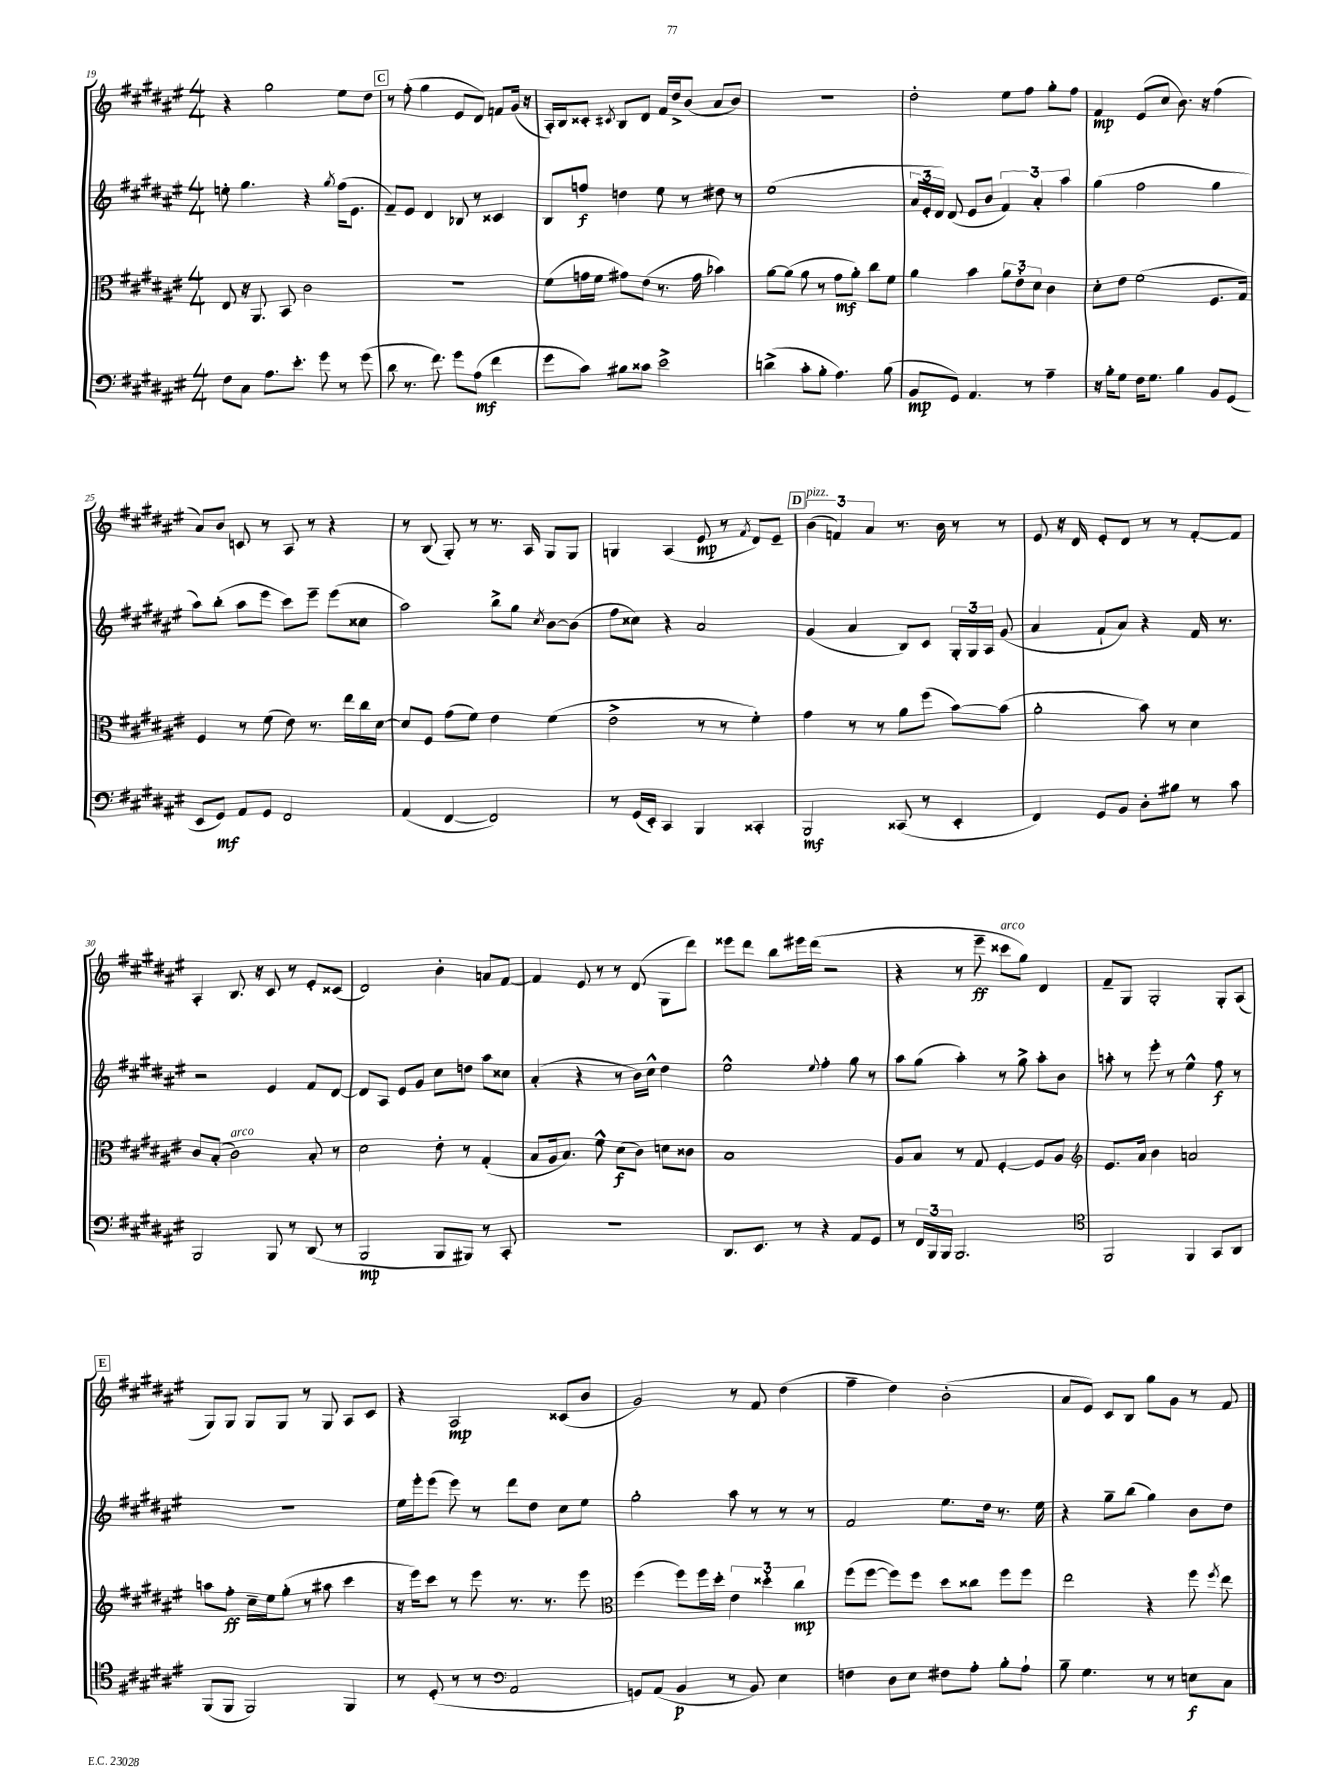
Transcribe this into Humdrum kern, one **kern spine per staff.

**kern	**kern	**kern	**kern
*staff4	*staff3	*staff2	*staff1
*clefF4	*clefC3	*clefG2	*clefG2
*k[f#c#g#d#a#e#]	*k[f#c#g#d#a#e#]	*k[f#c#g#d#a#e#]	*k[f#c#g#d#a#e#]
*M4/4	*M4/4	*M4/4	*M4/4
8F#	8E#	8ee'	4r
8C#	16r	4.gg#	.
.	8.AA#	.	.
8.A#	.	.	2gg#
.	8BB	.	.
8.e#'	.	.	.
.	2c#	4r	.
8g#	.	.	.
.	.	8qgg#	.
8r	.	(16ff#	8ee#
.	.	8.e#	.
(8g#	.	.	8dd#
=	=	=	=
8d#	1r	8f#~)	8r
8.r	.	8e#	(8ff#'
.	.	4d#	4gg#
8.f#)	.	.	.
8g#	.	8B-	8e#
(8A#	.	8r	8d#)
4f#	.	4c##	8f
.	.	.	(16g#
.	.	.	16r
=	=	=	=
8g#	(8f#	8B	16A#')
.	.	.	16B
8c#)	16g	8ff	8c##'
.	16f#	.	.
.	.	.	8qc#
8B#	8g#)	4dd	8B
8c##	(8e#	.	8d#
2e#^	8.r	8ee#	16f#
.	.	.	16dd#^
.	.	8r	(8b
.	16g#	.	.
.	4b-)	8dd#	8a#
.	.	8r	8b)
=	=	=	=
(4d^	[8a#	(1ee#	1r
.	(8a#]	.	.
8c#'	8a#	.	.
8B'	8r	.	.
4.A#)	8g#	.	.
.	8a#')	.	.
.	8cc#	.	.
(8B	8f#	.	.
=	=	=	=
8BB	4a#	24a#	2dd#'
.	.	24e#'	.
.	.	24d#)	.
8GG#)	.	(8d#	.
4.AA#	4b	8e#	.
.	.	8b	.
.	12a#	6f#)	8ee#
.	12e#'	.	.
8r	.	.	8ff#
.	12d#	6a#'	.
4A#~	4c#	.	8gg#'
.	.	6aa#	.
.	.	.	8ff#
=	=	=	=
16r	8d#'	(4gg#	4f#
16B'	.	.	.
8G#	8e#	.	.
16F#	(2f#	2ff#	(8e#
8.G#	.	.	.
.	.	.	8cc#
4B	.	.	8.b)
.	.	.	16r
8BB	8.F#	4gg#	(4ff#
(8GG#	.	.	.
.	16G#)	.	.
=	=	=	=
8EE#	4F#	8aa#)	8a#)
8GG#)	.	(8bb'	8b
8AA#	8r	8aa#	8c
8GG#	(8f#	8eee#	8r
2FF#	8e#)	8ccc#)	8A#
.	8.r	8eee#~	8r
.	.	(8eee#	4r
.	16ee#	.	.
.	16cc#	8cc##	.
.	[16d#	.	.
=	=	=	=
(4AA#	8d#]	2aa#)	8r
.	8F#	.	(8B
[4FF#	(8g#	.	8G#')
.	8f#)	.	8r
2FF#])	4e#	8bb^	8.r
.	.	8gg#	.
.	.	.	16A#
.	.	8qcc#	.
.	(4f#	[8b	8G#
.	.	(8b]	8G#
=	=	=	=
8r	2e#^	8ff#	4G
(16GG#	.	8cc##)	.
16EE#')	.	.	.
4CC#	.	4r	(4A#
4BBB	8r	2a#	8e#
.	8r	.	8r
.	.	.	8qf#
4CC##'	4f#')	.	8d#)
.	.	.	8e#~
=	=	=	=
2BBB	4g#	(4g#	(6b
.	.	.	6f)
.	8r	4a#	.
.	.	.	6a#
.	8r	.	.
(8CC##	8a#	8B)	8.r
8r	(8ff#	8c#	.
.	.	.	16b
4EE#'	[8b)	24G#'	8r
.	.	24G#	.
.	.	24A#	.
.	(8b]	(8g#	8r
=	=	=	=
4FF#)	2a#'	4a#	8e#
.	.	.	16r
.	.	.	16d#
8GG#	.	8f#`	8e#'
8BB	.	8a#)	8d#
8D#'	8b)	4r	8r
8B#	8r	.	8r
8r	4d#	16f#	[8f#'
.	.	8.r	.
8c#	.	.	8f#]
=	=	=	=
2BBB	8c#	2r	4A#'
.	(8B'	.	.
.	2c#)	.	8.B
.	.	.	16r
8BBB	.	4e#	8c#
8r	.	.	8r
(8DD#	8B'	8f#	8e#'
8r	8r	[8d#	(8c##
=	=	=	=
2BBB	2d#	8d#]	2d#)
.	.	8A#	.
.	.	8e#	.
.	.	8g#	.
8BBB	8e#'	8cc#	4b'
8BBB#)	8r	8dd	.
8r	(4G#'	8aa#	8a
8CC#'	.	8cc##	[8f#
=	=	=	=
1r	8B	(4a#'	4f#]
.	16A#	.	.
.	8.B)	.	.
.	.	4r	8e#
.	8f#^^	.	8r
.	(8d#	8r	8r
.	8c#)	16b)	(8d#
.	.	16cc#^^	.
.	8d	4dd#	8G#
.	8c##	.	8ddd#)
=	=	=	=
8.DD#	1B	2ee#^^	8eee##
.	.	.	8ddd#
8.EE#	.	.	.
.	.	.	8bb
8r	.	.	16eee#
.	.	.	(16ddd#
.	.	8qqee#	.
4r	.	4ff#'	2r
8AA#	.	8gg#	.
8GG#	.	8r	.
=	=	=	=
8r	8A#	8aa#	4r
24FF#	8B	(8gg#	.
24BBB	.	.	.
24BBB	.	.	.
2.BBB	8r	4aa#')	8r
.	8G#	.	8eee#~
.	[4F#'	8r	8ccc##
.	.	8gg#^	8gg#)
.	8F#]	8aa#'	4d#
.	8A#	8b	.
=	=	=	=
*clefC4	*clefG2	*	*
2FF#	8.e#	8aa'	8f#~
.	.	8r	8G#
.	16a#	.	.
.	4b	8eee#'	2G#'
.	.	8r	.
4FF#	2a	4ee#^^	.
8GG#	.	8ff#	8G#'
8AA#	.	8r	(8A#
=	=	=	=
(8FF#	8aa	1r	8G#)
8FF#	8ff#'	.	8G#
2FF#)	16cc#~	.	8G#
.	16ee#	.	.
.	(8gg#'	.	8G#
.	8r	.	8r
.	8aa#	.	8G#
4FF#	4ccc#	.	8A#
.	.	.	8c#
=	=	=	=
8r	16r	16ee#	4r
.	16eee#)	16eee#'	.
(8D#'	8ccc#	(8eee#	.
8r	8r	8eee#)	2A#
8r	8eee#	8r	.
*clefF4	*	*	*
2AA#	8.r	8ddd#	.
.	.	8dd#	.
.	8.r	.	.
.	.	8cc#	(8c##
.	8eee#	8ee#	8b
=	=	=	=
*	*clefC3	*	*
8GG)	(4ff#	2gg#'	2g#)
(8AA#	.	.	.
4BB	8ff#)	.	.
.	16ff#	.	.
.	16dd#'	.	.
8r	6e#	8aa#	8r
8BB)	.	8r	8f#
.	6dd##'	.	.
4E#	.	8r	(4dd#
.	6cc#	.	.
.	.	8r	.
=	=	=	=
4F	(8ff#	2f#	4ff#~
.	[8ff#	.	.
8D#	8ff#])	.	4dd#)
8E#	8ff#	.	.
8F#	8dd#	8.ee#	(2b'
8A#'	8cc##	.	.
.	.	16dd#	.
8B'	8ff#	8.r	.
8A#`	8ff#	.	.
.	.	16ee#	.
=	=	=	=
8B~	2ee#	4r	8a#
4.G#	.	.	8e#)
.	.	8gg#~	8c#
.	.	(8bb	8B
8r	4r	4gg#)	8gg#
8r	.	.	8g#
8E	8ff#	8b	8r
.	8qff#	.	.
8C#	8ee#	8dd#	8f#
==	==	==	==
*-	*-	*-	*-
